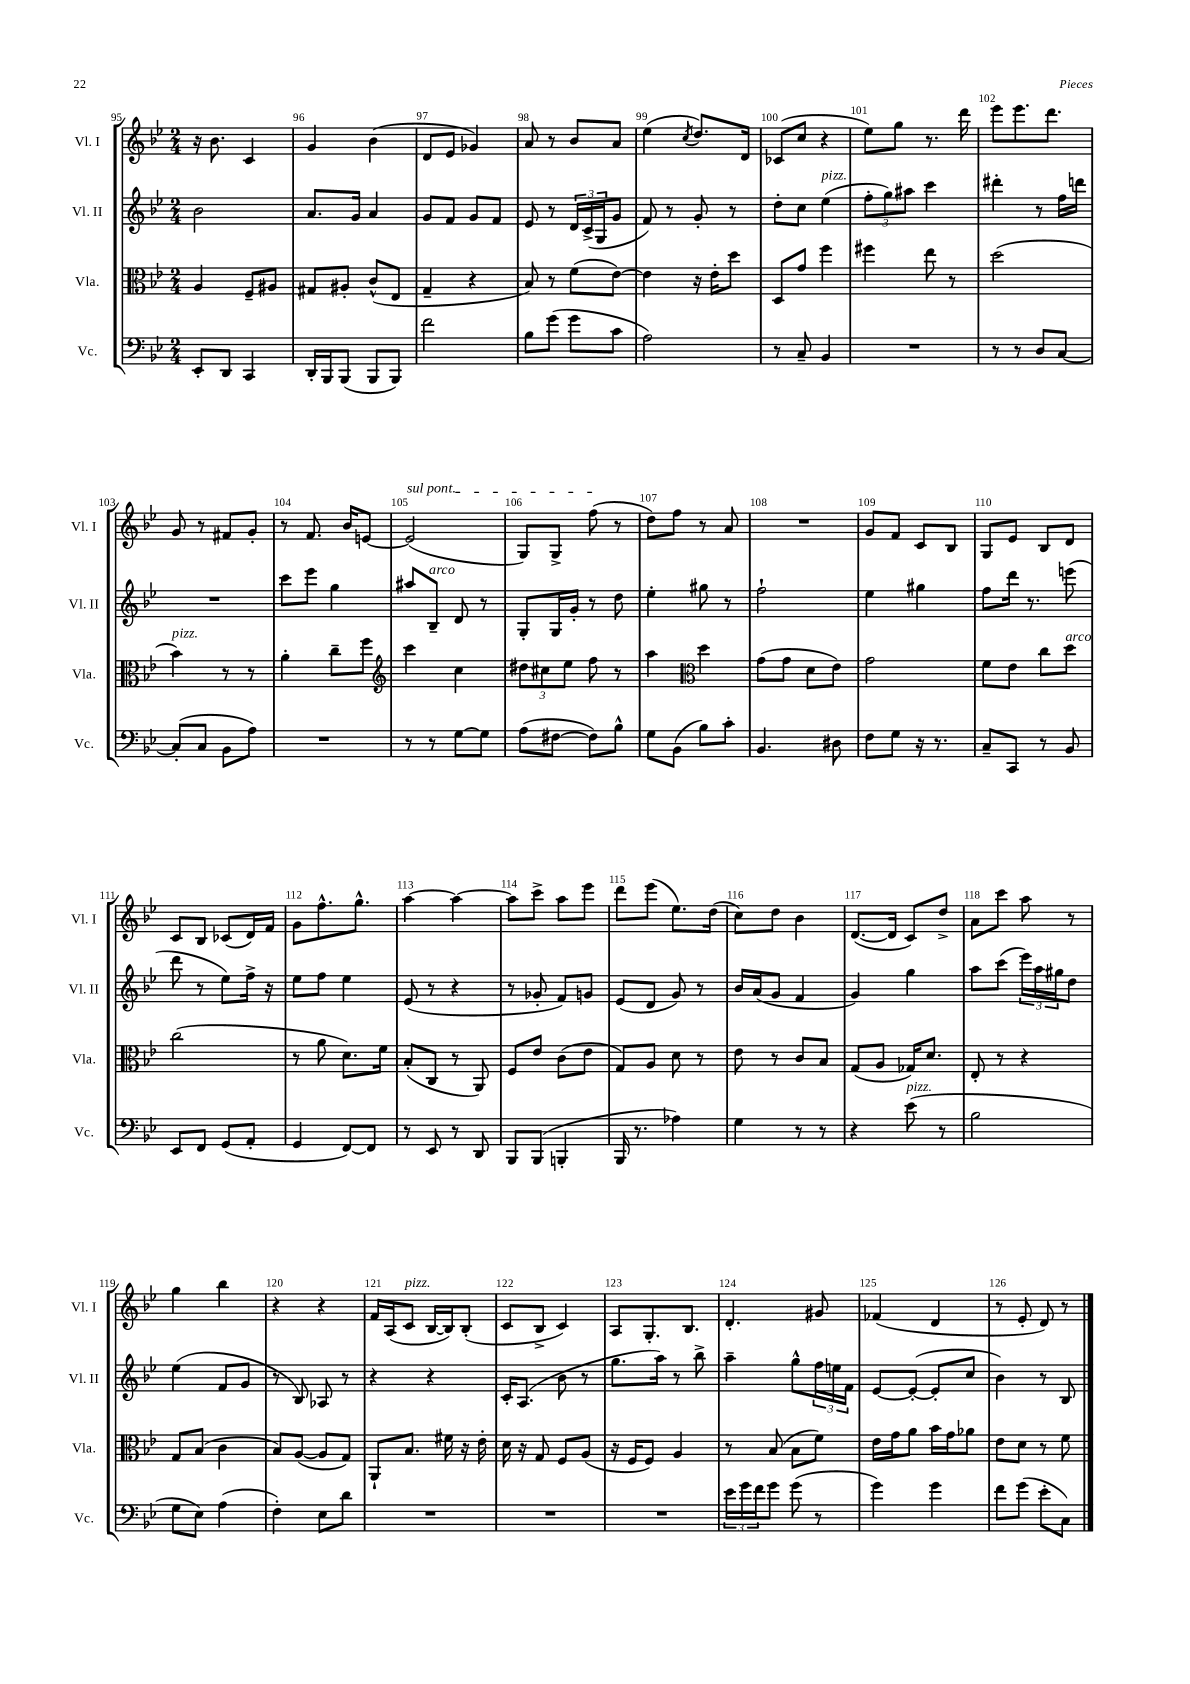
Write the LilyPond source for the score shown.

<<
\new StaffGroup <<
\new Staff = "s0" \with { instrumentName = "Vl. I" shortInstrumentName = "Vl. I" } {
    \clef treble \key bes \major \numericTimeSignature \time 2/4
    r16 bes'8. c'4 |
    g'4 bes'4( |
    d'8 ees'8 ges'4) |
    a'8 r8 bes'8 a'8 |
    ees''4( \acciaccatura { c''8 } d''8.) d'16 |
    ces'8( c''8 r4 |
    ees''8) g''8 r8. d'''16 |
    ees'''8 ees'''8. d'''8. |
    g'8 r8 fis'8 g'8-. |
    r8 f'8. bes'16 e'8~ |
    \once \override TextSpanner.bound-details.left.text = \markup { \italic "sul pont." } e'2\startTextSpan( |
    g8) g8-> f''8\stopTextSpan( r8 |
    d''8) f''8 r8 a'8 |
    R2 |
    g'8 f'8 c'8 bes8 |
    g8 ees'8 bes8 d'8 |
    c'8 bes8 ces'8( d'16) f'16 |
    g'8 f''8.-^ g''8.-^ |
    a''4~ a''4~ |
    a''8 c'''8-> a''8 ees'''8 |
    d'''8 ees'''8( ees''8.) d''16( |
    c''8) d''8 bes'4 |
    d'8.~( d'16 c'8) d''8-> |
    a'8 c'''8 a''8 r8 |
    g''4 bes''4 |
    r4 r4 |
    f'16 a16( c'8^\markup { \italic "pizz." } bes16~ bes16) bes8-.( |
    c'8 bes8-> c'4) |
    a8 g8.-. bes8. |
    d'4.-. gis'8 |
    fes'4( d'4 |
    r8 ees'8-. d'8) r8 \bar "|." |
}
\new Staff = "s1" \with { instrumentName = "Vl. II" shortInstrumentName = "Vl. II" } {
    \clef treble \key bes \major \numericTimeSignature \time 2/4
    bes'2 |
    a'8. g'16 a'4 |
    g'8 f'8 g'8 f'8 |
    ees'8 r8 \tuplet 3/2 { d'16 c'16->( g16 } g'8 |
    f'8) r8 g'8-. r8 |
    d''8-. c''8 ees''4^\markup { \italic "pizz." }( |
    \tuplet 3/2 { f''8-. g''8) ais''8 } c'''4 |
    dis'''4-. r8 f''16 d'''16 |
    R2 |
    c'''8 ees'''8 g''4 |
    ais''8 bes8--^\markup { \italic "arco" } d'8 r8 |
    g8-. g16 g'16-. r8 d''8 |
    ees''4-. gis''8 r8 |
    f''2-! |
    ees''4 gis''4 |
    f''8 d'''16 r8. e'''8( |
    d'''8 r8 ees''8) f''16-> r16 |
    ees''8 f''8 ees''4 |
    ees'8( r8 r4 |
    r8 ges'8-. f'8) g'8 |
    ees'8( d'8 g'8) r8 |
    bes'16 a'16( g'8 f'4 |
    g'4) g''4 |
    a''8 c'''8( \tuplet 3/2 { ees'''16) a''16 gis''16 } d''8 |
    ees''4( f'8 g'8 |
    r8 bes8) aes8 r8 |
    r4 r4 |
    c'16-. a8.( bes'8 r8 |
    g''8. a''16) r8 bes''8-> |
    a''4-- g''8-^ \tuplet 3/2 { f''16 e''16 f'16 } |
    ees'8~ ees'8~-.( ees'8-. c''8 |
    bes'4) r8 bes8 \bar "|." |
}
\new Staff = "s2" \with { instrumentName = "Vla." shortInstrumentName = "Vla." } {
    \clef alto \key bes \major \numericTimeSignature \time 2/4
    a4 f8-- ais8 |
    gis8 ais8-. c'8-^( ees8 |
    g4-- r4 |
    bes8) r8 f'8( ees'8~) |
    ees'4 r16 ees'16-. d''8 |
    d8 g'8 f''4 |
    fis''4 ees''8 r8 |
    d''2( |
    bes'4^\markup { \italic "pizz." }) r8 r8 |
    a'4-. c''8-- f''8 |
    \clef treble c'''4 c''4 |
    \tuplet 3/2 { dis''8 cis''8 ees''8 } f''8 r8 |
    a''4 \clef alto d''4 |
    g'8( g'8 d'8 ees'8) |
    g'2 |
    f'8 ees'8 c''8 d''8^\markup { \italic "arco" } |
    c''2( |
    r8 a'8 d'8.) f'16 |
    bes8-.( c8 r8 a,8) |
    f8 ees'8 c'8( ees'8 |
    g8) a8 d'8 r8 |
    ees'8 r8 c'8 bes8 |
    g8( a8 ges16) d'8. |
    ees8-. r8 r4 |
    g8 bes8( c'4 |
    bes8) a8~( a8 g8) |
    a,8-! bes8. fis'16 r16 ees'16-. |
    d'16 r16 g8 f8 a8( |
    r16 f16 f8) a4 |
    r8 bes8( bes8 f'8) |
    ees'16 g'16 a'8 bes'16 g'16 aes'8 |
    ees'8 d'8 r8 f'8 \bar "|." |
}
\new Staff = "s3" \with { instrumentName = "Vc." shortInstrumentName = "Vc." } {
    \clef bass \key bes \major \numericTimeSignature \time 2/4
    ees,8-. d,8 c,4 |
    d,16-. bes,,16 bes,,8( bes,,8 bes,,8) |
    f'2 |
    bes8 g'8( g'8 c'8 |
    a2) |
    r8 c8-- bes,4 |
    R2 |
    r8 r8 d8 c8~ |
    c8-.( c8 bes,8 a8) |
    R2 |
    r8 r8 g8~ g8 |
    a8( fis8~ fis8) bes8-^ |
    g8 bes,8( bes8) c'8-. |
    bes,4. dis8 |
    f8 g8 r16 r8. |
    c8-- c,8 r8 bes,8 |
    ees,8 f,8 g,8( a,8-. |
    g,4 f,8~) f,8 |
    r8 ees,8 r8 d,8 |
    bes,,8 bes,,8( b,,4-. |
    bes,,16 r8. aes4) |
    g4 r8 r8 |
    r4 ees'8^\markup { \italic "pizz." }( r8 |
    bes2 |
    g8 ees8) a4( |
    f4-.) ees8 d'8 |
    R2 |
    R2 |
    R2 |
    \tuplet 3/2 { ees'16 g'16 f'16 } g'8 g'8( r8 |
    g'4) g'4 |
    f'8 g'8( ees'8-. c8) \bar "|." |
}
>>
>>
\layout { \context { \Score currentBarNumber = #95 \override BarNumber.break-visibility = ##(#f #t #t) barNumberVisibility = #all-bar-numbers-visible } }
